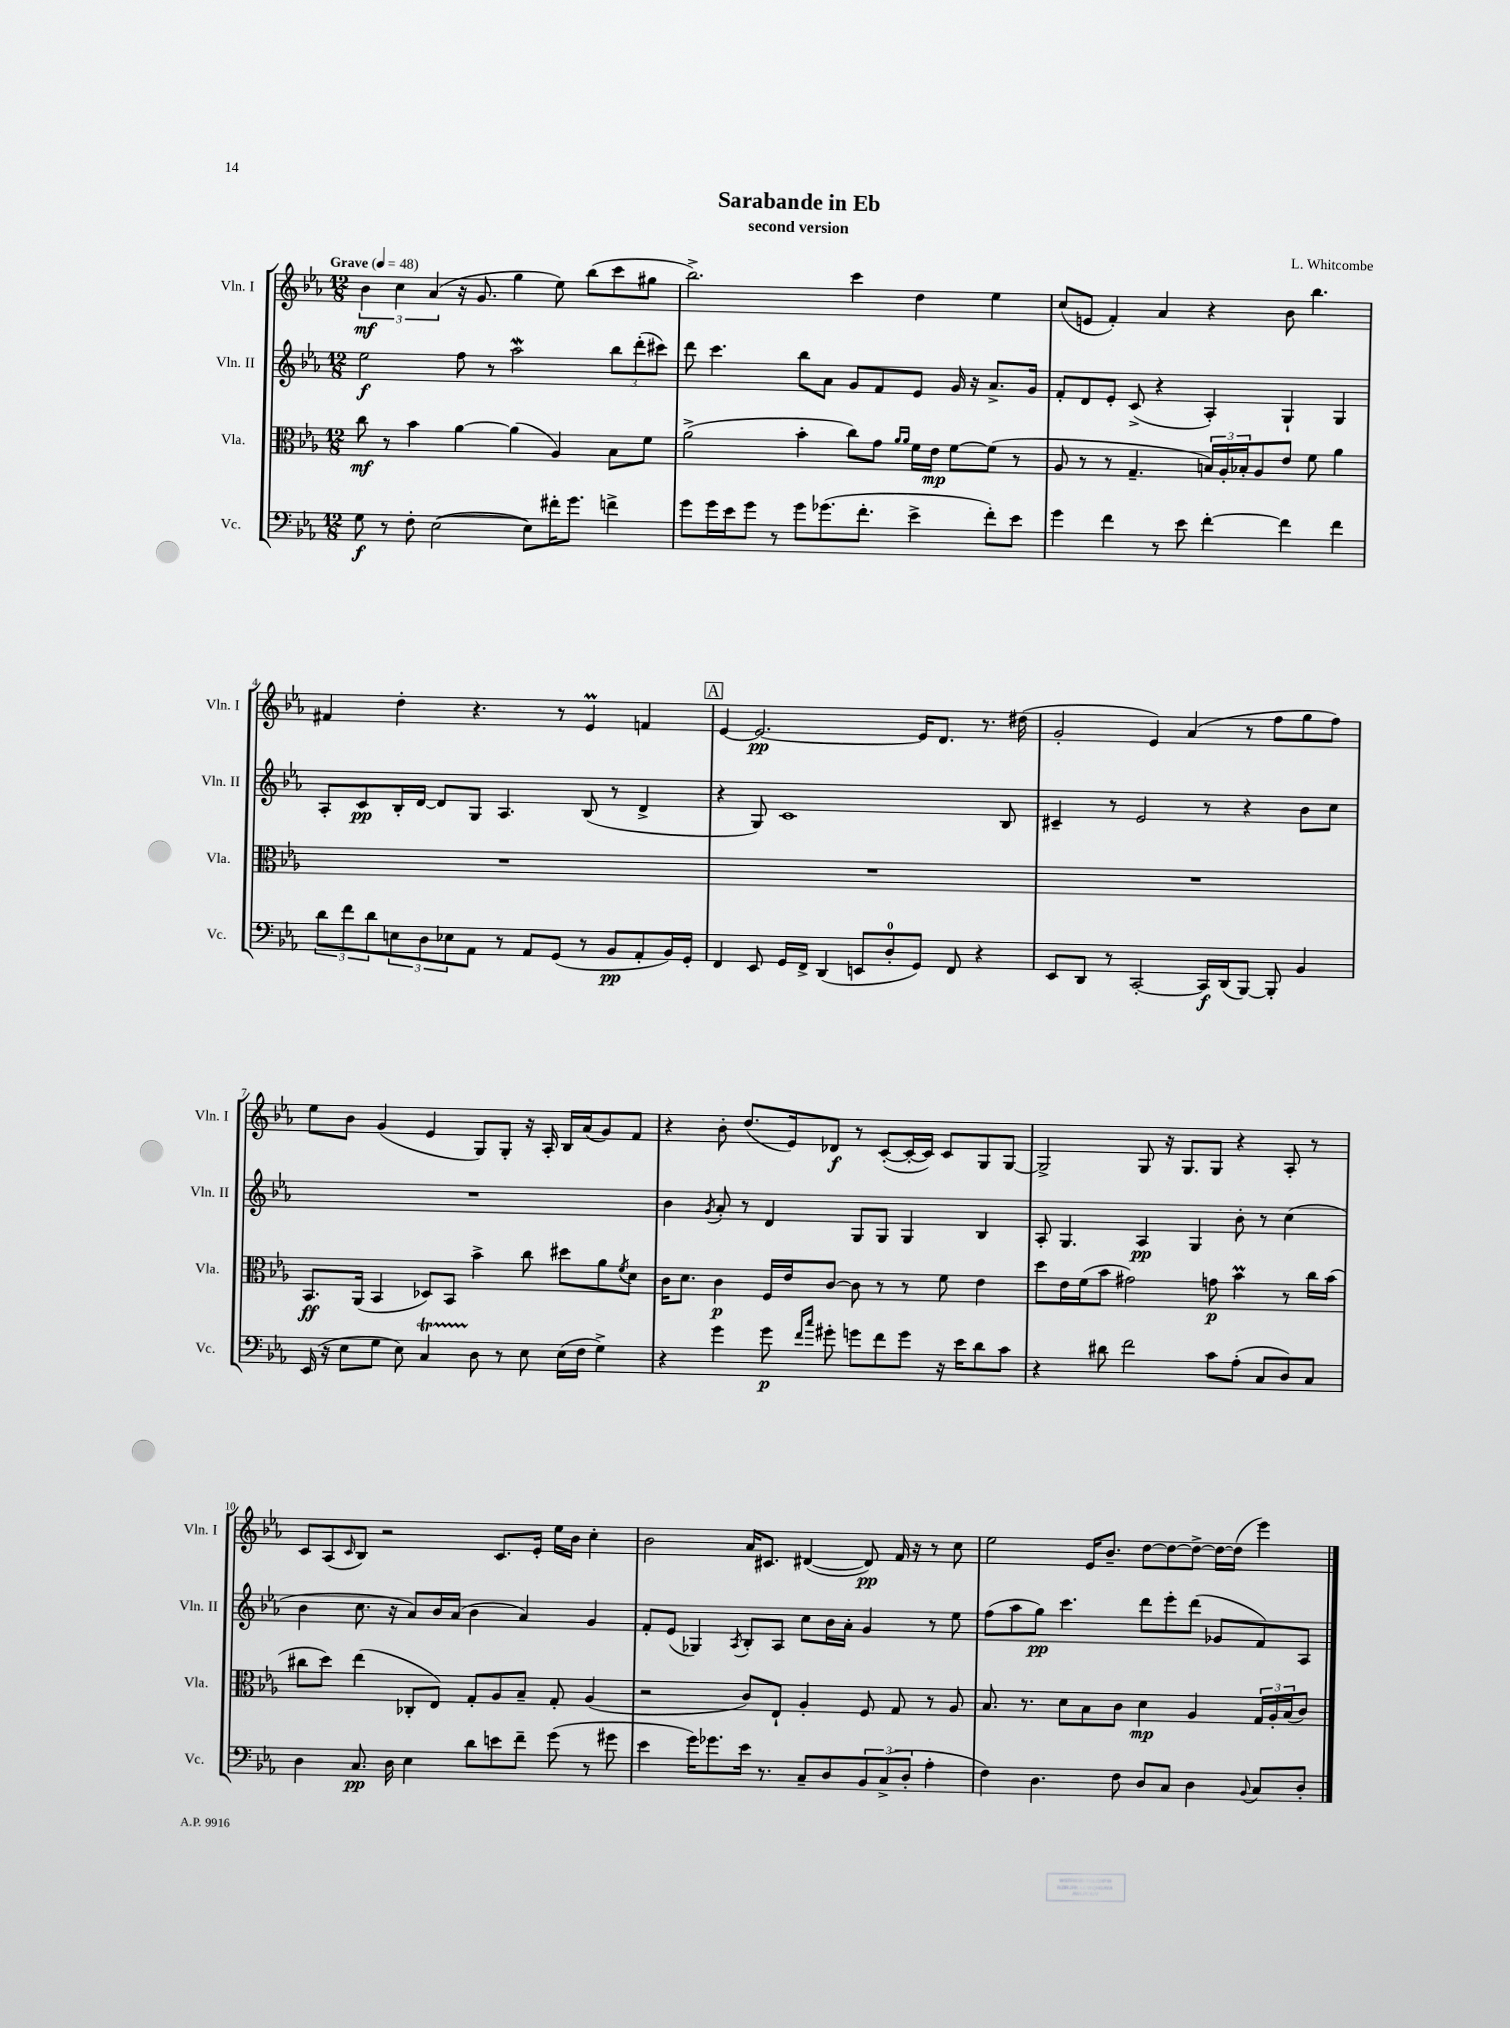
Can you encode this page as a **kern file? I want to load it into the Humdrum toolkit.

**kern	**kern	**kern	**kern
*staff4	*staff3	*staff2	*staff1
*clefF4	*clefC3	*clefG2	*clefG2
*k[b-e-a-]	*k[b-e-a-]	*k[b-e-a-]	*k[b-e-a-]
*M12/8	*M12/8	*M12/8	*M12/8
*MM48	*MM48	*MM48	*MM48
8G\	8cc\	2ee-\	6b-\
8r	8r	.	.
.	.	.	6cc\
8F'\	4b-\	.	.
.	.	.	(6a-/
([2E-\	.	.	.
.	[4a-\	8ff\	16r
.	.	.	8.g/
.	.	8r	.
.	(4a-\]	2aa-\	4gg\
8E-\]L)	.	.	.
16f#'\K	4A-/)	.	8ee-\)
8.g\J	.	.	.
.	.	.	(8bb-\L
4f^\	8B-\L	12bb-\L	8ccc\
.	.	(12ddd'\	.
.	8f\J	.	8gg#\J
.	.	12ccc#\J)	.
=	=	=	=
8g\L	(2a-^\	8ddd\	2.bb-^\)
16g\L	.	4.ccc\	.
16e-\J	.	.	.
8g\J	.	.	.
8r	.	.	.
8g\L	4b-'\	8bb-\L	.
(8.g-\	.	8a-\J	.
.	8cc\L)	8g/L	4ccc\
8.f'\J	.	.	.
.	8g\J	8f/	.
.	16qqa-/LL	.	.
.	16qqa-/JJ	.	.
4e-^\	16f\LL	8e-/J	4dd\
.	16e-\JJ	.	.
.	[8f\L	16g/	.
.	.	16r	.
8f'\L)	(8f\]J	8.a-^/L	4ee-\
8e-\J	8r	.	.
.	.	16g/Jk	.
=	=	=	=
4g\	8A-/	8f'/L	(8cc/L
.	8r	8d/	8e/J
4f\	8r	8e-'/J	4f'/)
.	4.G~/	(8c^/	.
8r	.	4r	4a-/
8e-\	.	.	.
[4f'\	24B/LL)	4A-'/)	4r
.	24A-'/	.	.
.	24B-'/J	.	.
.	8A-/	.	.
4f\]	8e-/J	4G`/	8b-\
.	8f\	.	4.bb-\
4f\	4a-\	4G/	.
=	=	=	=
12d\L	1.r	8A-'/L	4f#/
12f\	.	.	.
.	.	8c/	.
12d\	.	.	.
12E\	.	16B-'/L	4dd'\
.	.	[16d/JJ	.
12D\	.	.	.
.	.	8d/]L	.
12E-\	.	.	.
8AA-\J	.	8G/J	4.r
8r	.	4.A-/	.
8AA-/L	.	.	.
(8GG/J	.	.	8r
8r	.	(8B-/	4e-/
8BB-/L	.	8r	.
8AA-'/	.	4d^/	4f/
16BB-/L)	.	.	.
16GG'/JJ	.	.	.
=	=	=	=
4FF/	1.r	4r	[4e-/
8EE-/	.	8G/)	2.e-/_
16GG/LL	.	1c	.
16FF^/JJ	.	.	.
(4DD/	.	.	.
8EE/L	.	.	.
8D'/	.	.	.
8GG/J)	.	.	16e-/]LK
.	.	.	8.d/J
8FF/	.	.	.
4r	.	.	8.r
.	.	8B-/	.
.	.	.	(16dd#\
=	=	=	=
8EE-/L	1.r	4c#~/	2g'/
8DD/J	.	.	.
8r	.	8r	.
[2CC'/	.	2e-/	.
.	.	.	4e-/)
.	.	.	(4a-/
16CC/]LL	.	8r	.
(16DD/J	.	.	.
[8BBB-/J)	.	4r	8r
8BBB-'/]	.	.	8ff\L
4BB-/	.	8b-\L	8gg\
.	.	8cc\J	8ff\J)
=	=	=	=
(16EE-/	8.BB-/L	1.r	8ee-\L
16r	.	.	.
8E-\L	.	.	8b-\J
.	(16AA-/Jk	.	.
8G\J	4BB-/	.	(4g/
8E-\)	.	.	.
4C/	8D-/L)	.	4e-/
.	8BB-/J	.	.
8D\	4b-^\	.	8G/L)
8r	.	.	8G'/J
8E-\	8cc\	.	16r
.	.	.	16A-'/
(16E-\LL	8dd#\L	.	16B-/LL
16F\JJ	.	.	(16a-/J
4G^\)	8a-\	.	8g/)
.	8qf/	.	.
.	8d\J	.	8f/J
=	=	=	=
4r	16c\LK	4b-\	4r
.	8.d\J	.	.
.	.	8qg/	.
4g\	4c\	8a-'/	8b-'\
.	.	8r	(8.dd/L
8g\	16F/LL	4d/	.
.	16e-/J	.	16e-/k)
16qqf/LL	.	.	.
16qqcc/JJ	.	.	.
8g#'\	[8c/J	.	8d-/J
8g\L	8c\]	8G/L	8r
8f\	8r	8G/J	([8c'/L
8g\J	8r	4G/	16c'/_L
.	.	.	16c/]JJ)
16r	8f\	.	8c/L
16e-\LK	.	.	.
8d\	4e-\	4B-/	8G/
8c\J	.	.	[8G/J
=	=	=	=
4r	8dd\L	8A-'/	2G^/]
.	16e-\L	4.G/	.
.	(16f\J	.	.
8d#\	8b-\J	.	.
2f\	2g#\)	.	.
.	.	4A-/	8G/
.	.	.	16r
.	.	.	8.G/L
.	.	4G/	.
8c\L	8g\	.	8G/J
(8A-'\J	4b-\	8b-'\	4r
8C/L	.	8r	.
8D/)	8r	(4cc\	8A-'/
8C/J	16cc\LL	.	8r
.	(16b-\JJ	.	.
=	=	=	=
4D\	8cc#\L	4b-\	8c/L
.	8dd\J)	.	(8A-/
.	.	.	16qqc/
8.C/	(4ee-\	8.cc\	8B-/J)
.	.	.	2r
16D\	.	16r	.
4E-\	8C-'/L	8a-/L)	.
.	8E-/J)	16b-/L	.
.	.	(16a-/JJ	.
8d\L	8G'/L	4b-\	.
8e\	8A-/	.	8.c/L
8f~\J	8B-~/J	4a-/)	.
.	.	.	16e-'/Jk
(8g\	8G'/	.	16ee-\LL
.	.	.	16b-\JJ
8r	(4A-/	4g/	4cc'\
8g#\	.	.	.
=	=	=	=
4e-\	2r	8f'/L	2b-\
.	.	(8e-/J	.
16g\LK)	.	4G-/)	.
8.g-\	.	.	.
.	.	8qA-/	.
16e-\Jk	8c/L)	8B-'/L	16a-/LK
8.r	.	.	8.c#/J
.	8E-`/J	8A-/J	.
8C~/L	4A-'/	8cc\L	([4d#/
8D/	.	16b-\L	.
.	.	16a-'\JJ	.
12BB-/	8F/	4g/	8d#/])
(12C^/	.	.	.
.	8G/	.	16f/
12D'/J	.	.	.
.	.	.	16r
4A-'\	8r	8r	8r
.	8A-/	8ee-\	8cc\
=	=	=	=
4F\)	8.B-/	(8ff\L	2ee-\
.	.	8aa-\	.
.	8.r	.	.
4.D\	.	8gg\J)	.
.	8d\L	4.ccc\	.
.	8B-\	.	16e-/LK
.	.	.	8.b-~/J
8F\	8c\J	.	.
8D/L	4d\	8ddd\L	[8dd\L
8C/J	.	8eee-'\	8dd\_
4D\	4A-/	(8ddd\J	8dd^\_J
.	.	8g-/L	16dd\_LL
.	.	.	(16dd\]JJ
8qqBB-/	.	.	.
8C/L	24G/LL	8f/)	4eee-\)
.	24A-'/	.	.
.	(24B-/J	.	.
8D'/J	8c/J)	8A-/J	.
==	==	==	==
*-	*-	*-	*-
